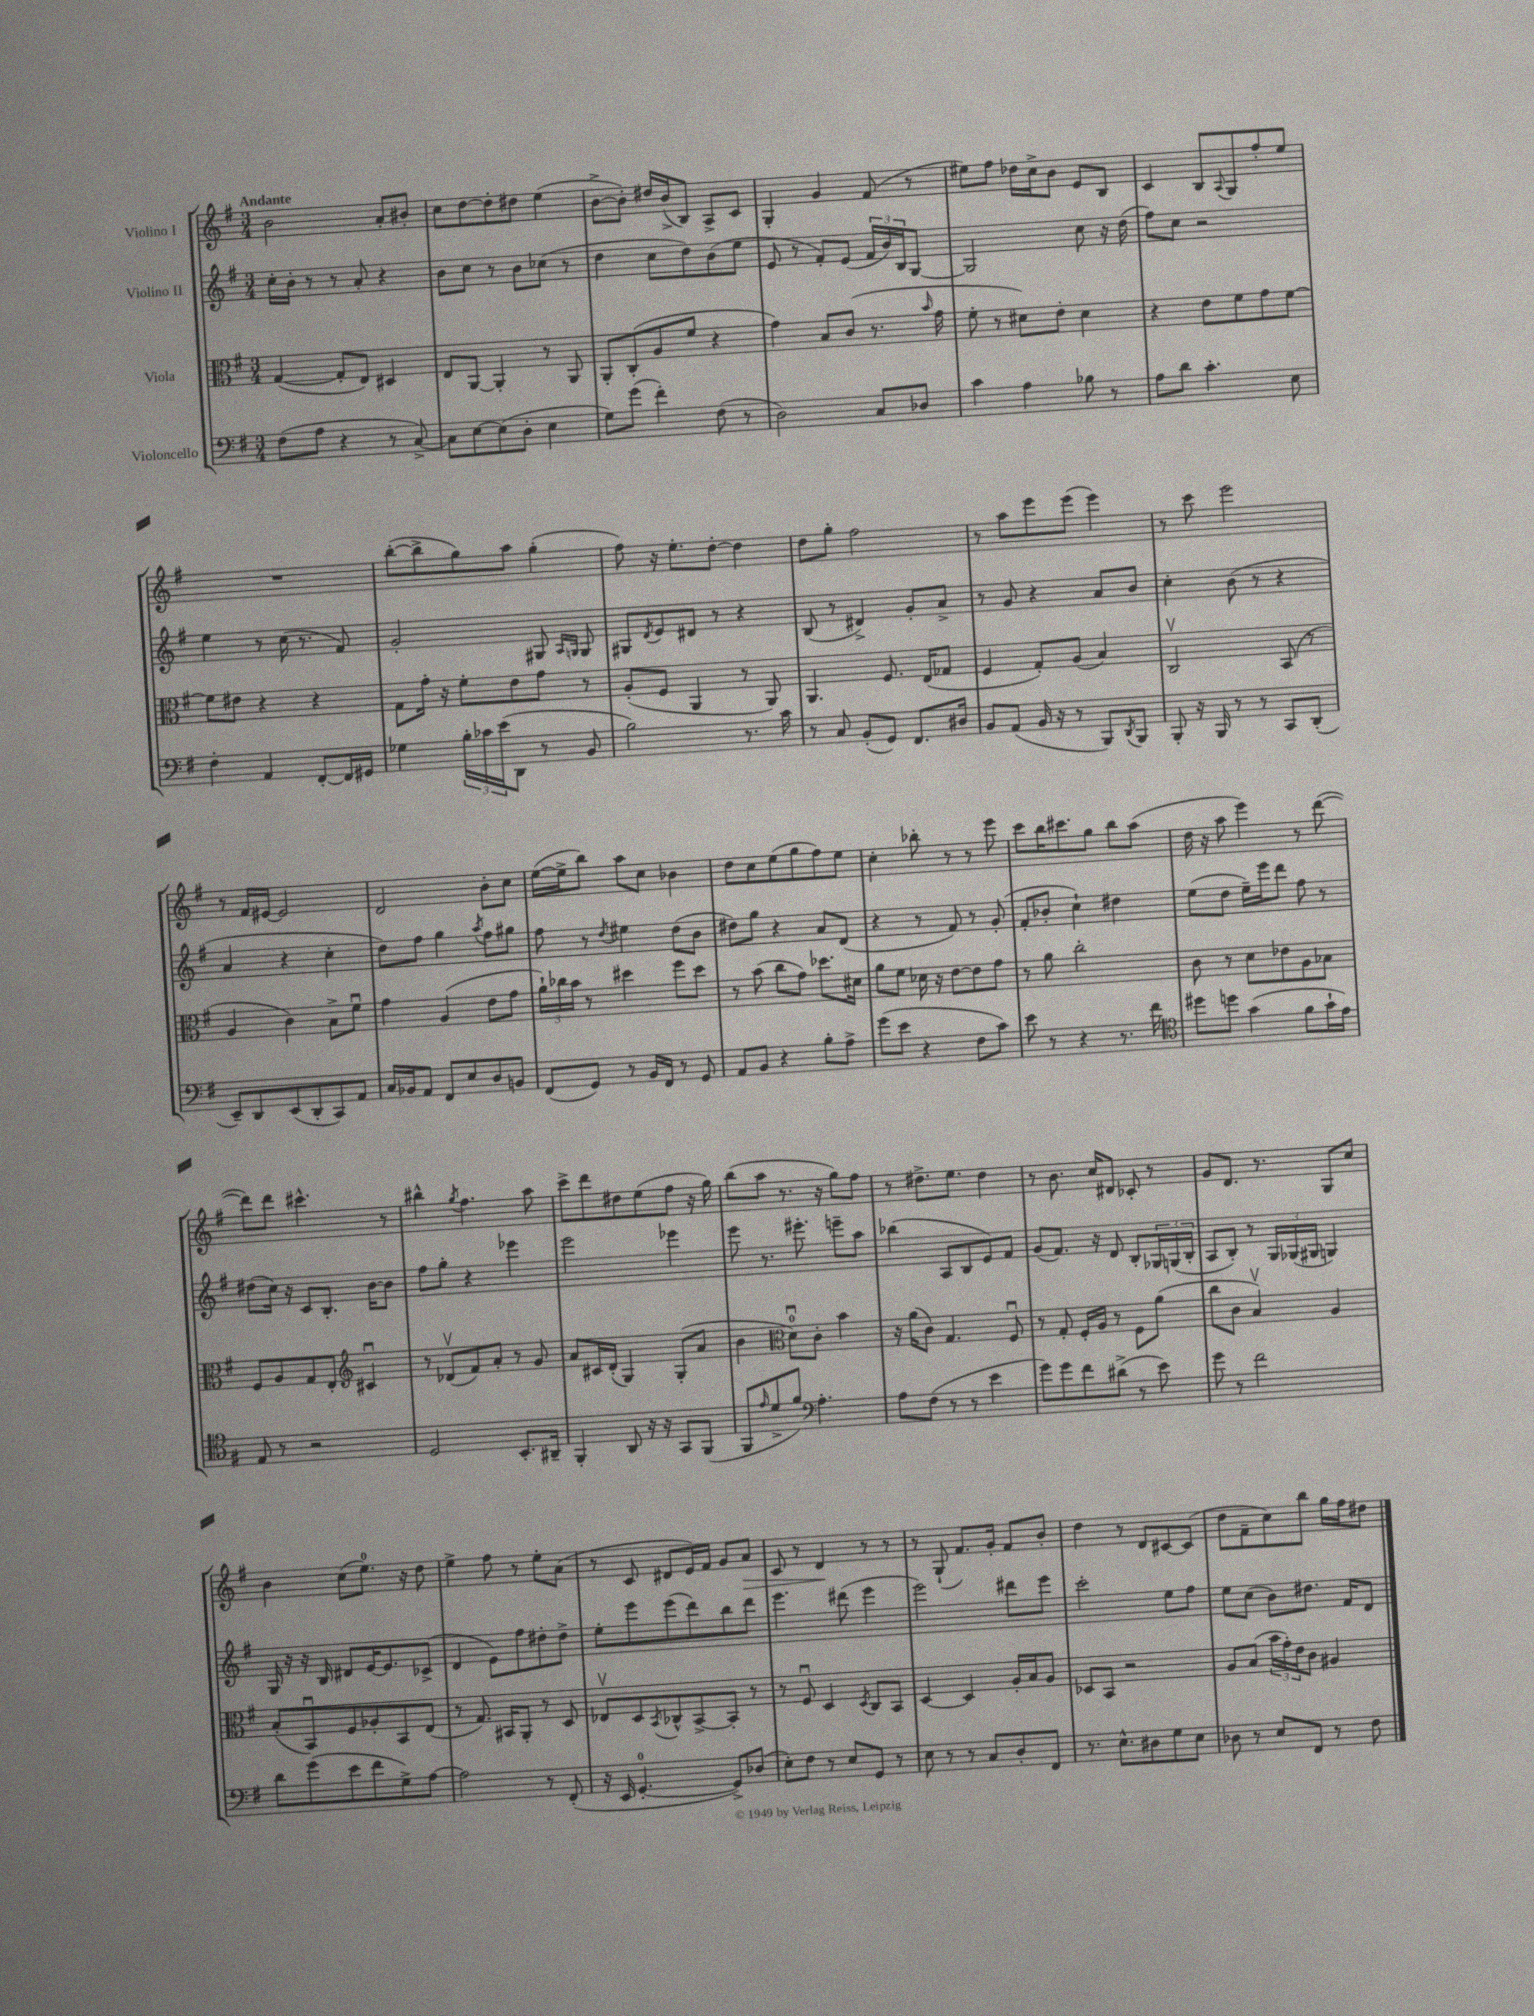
<<
\new StaffGroup <<
\new Staff = "s0" \with { instrumentName = "Violino I" } {
    \clef treble \key g \major \numericTimeSignature \time 3/4 \tempo "Andante"
    b'2 a'8-. bis'8-. |
    c''8 d''8~ d''8-. dis''8 e''4( |
    b'8~-> b'8-.) dis''16 b'16->( b8) a8-> c'8 |
    g4-. g'4 fis'8( r8 |
    eis''8) fis''8 des''16 c''16-> b'8 e'8 b8 |
    c'4 b8 \appoggiatura { a8 } g8 fis''8-. e''8 |
    R2. |
    b''8~-.( b''8-> g''8) a''8 g''4-.( |
    fis''8) r16 e''8.-. d''8~-. d''4 |
    d''8 g''8-. fis''2 |
    r8 a''8 e'''8 e'''8( e'''4) |
    r8 c'''8 e'''2 |
    r8 fis'16 eis'16~ eis'2 |
    d'2 b'8-. c''8 |
    e''16~( e''16-> b''8) a''8 c''8 bes'4 |
    d''8 c''8 e''8( g''8 fis''8) e''8 |
    c''4-. bes''8-. r8 r8 e'''8 |
    c'''8 b''16 cis'''8. g''8 b''8 a''8( |
    d''16 r16 a''8 e'''4) r8 d'''8~( |
    d'''8) d'''8 cis'''4.-^ r8 |
    bis''4-^ \acciaccatura { g''8 } fis''4. a''8 |
    c'''8-> d'''8 dis''8 e''8( fis''8 r16 g''16) |
    b''8( a''8 r8. r16 g''8) fis''8 |
    r8 dis''8.-> e''8. dis''4 |
    r8 b'8. c''16 dis'8 ces'8-. r8 |
    g'8 d'8. r8. g8 c''8 |
    b'4 c''8( e''8.-0) r16 d''8 |
    e''4-> fis''8 r8 e''8-. a'8( |
    r8 c'8 dis'8 e'16) fis'16 g'8 a'8\> |
    c'8 r8 d'4\! r8 r8 |
    r8 g8-!( fis'8.) g'16-. fis'8 b'8-. |
    d''4 r8 d'8 cis'8~ cis'8( |
    d''8 fis'8-- c''8) b''8 g''16 fis''16 dis''8 \bar "|." |
}
\new Staff = "s1" \with { instrumentName = "Violino II" } {
    \clef treble \key g \major \numericTimeSignature \time 3/4
    c''16-. b'16-. r8 r8 a'8-. r4 |
    b'8 c''8 r8 b'8 ces''8( r8 |
    d''4 c''8 d''8) b'8( e''8 |
    e'8 r8 fis'8-.) e'8( \tuplet 3/2 { fis'16 b'16) b16 } g8~ |
    g2 c''8 r16 d''16( |
    fis''8) c''8 r2 |
    e''4 r8 c''16( r8. fis'8) |
    g'2-. gis8 \grace { a16 g16 } g8 |
    gis8 \acciaccatura { d'8 } e'8 dis'8 r8 r4 |
    b8( r8 dis'4->) g'8-. a'8-> |
    r8 g'8 r4 a'8 b'8 |
    c''4-. b'8( r8 r4 |
    a'4 r4 c''4-. |
    d''8) fis''8 g''4 \acciaccatura { a''8 } fis''8 gis''8 |
    fis''8 r8 \acciaccatura { d''8 } eis''4 d''8( b'8 |
    dis''8) g''8 r4 a'8 d'8( |
    r4 r8 fis'8) r8 g'8-.( |
    fis'8-. bes'8-. c''4-!) dis''4 |
    e''8( d''8 e''16--) e'''16 d'''8 fis''8 r8 |
    dis''8( c''16) r16 c'8 b8.-. b'16~ b'8 |
    fis''8 g''8-. r4 ees'''4 |
    e'''2 ees'''4 |
    e'''8 r8. eis'''8.-. e'''8-- a''8 |
    bes''4( a8 b8 e'8) fis'8 |
    g'8( fis'8.) r16 d'8 b8-. \tuplet 3/2 { ges16 g16( b16-. } |
    a8 b8-.) r8 \tuplet 3/2 { g16 ges16( gis16 } g4) |
    g16 r16 r16 b16 dis'8 e'16~ e'8. ces'8->( |
    d'4 e'8) fis''8 dis''8-. dis''8-> |
    e''8-. e'''8 e'''8( d'''8) b''8 d'''8 |
    e'''4. dis'''8( e'''4 |
    e'''2) dis'''8 e'''8 |
    c'''2-. e''8 fis''8 |
    e''8 c''8( b'8) dis''8. fis'16 d'8 \bar "|." |
}
\new Staff = "s2" \with { instrumentName = "Viola" } {
    \clef alto \key g \major \numericTimeSignature \time 3/4
    g4~( g8-. e8) dis4 |
    e8 a,8~ a,4-. r8 a,8 |
    a,8-. c8-.( a8 fis'8 r4 |
    g'4) b8 c'8( r8. \grace { b'16 } g'16 |
    fis'8-. r8 dis'8) e'8-. dis'4 |
    r4 e'8 fis'8 g'8 fis'8~ |
    fis'8 eis'8 r4 r4 |
    g8 g'16-. r16 fis'8-. e'8 g'8 r8 |
    a8-.( fis8 a,4 r8 a,8) |
    a,4. fis8. e16( ges8 |
    fis4 g8-.) a8( b4) |
    c2\upbow b,8( r8 |
    a4 c'4) b8-> fis'8\downbow |
    g'4 a4( e'8 g'8 |
    \tuplet 3/2 { a'16-!) ces''16 b'16 } r8 dis''4 fis''8 dis''8 |
    r8 b'8( c''8 g'8) des''8. dis'16 |
    a'8 fis'8 des'16 r16 e'8~ e'8 g'8 |
    r8 a'8 c''2-. |
    c'8 r8 d'8 ees'8 a8 bes8 |
    fis8 a8 g8 e8-. \clef treble cis'4\downbow |
    r8 des'8\upbow( fis'8) a'8-. r8 g'8 |
    a'8 cis'16 d'16-.( g4) g8-.( a'8 |
    b'4 \clef alto d'8-0\downbow) c'8-. b'4 |
    r16 a'16( c'8) g4. fis8\downbow |
    r8 g8-. fis16-. a16 r8 fis8 a'8( |
    c''8 c'8 b4\upbow) a4 |
    b8-.( b,8\downbow) fis8 aes8-. b,8 e8( |
    r8 g8.) bis,16 a,8-. r8 d8 |
    ees8\upbow d8 \acciaccatura { b,8 } ces8-^ b,8~-> b,8-. r8 |
    r8 fis8\downbow d4 \acciaccatura { d8 } c8 b,8 |
    d4~ d4 a16-. b16 a8 |
    des8 b,8 r2 |
    a8 b8( \tuplet 3/2 { b'16 g'16-.) e'16 } c'8 ais4 \bar "|." |
}
\new Staff = "s3" \with { instrumentName = "Violoncello" } {
    \clef bass \key g \major \numericTimeSignature \time 3/4
    fis8( a8 r4 r8 c8~->) |
    c8 e8~ e8( d8-. e4 |
    g8) g'8( fis'4-.) fis8( r8 |
    d2) c8 des8 |
    c'4 a4 bes8 r8 |
    a8 d'8 c'4.-. e8 |
    fis4-. a,4 fis,8~-. fis,16 gis,16 |
    ges4 \tuplet 3/2 { b16-. ces'16 e'16( } d,8 r8 b,8 |
    b2) r8. c'16 |
    r8 c8 b,8-.( g,8) fis,8. dis16 |
    b,8 a,8( b,16 r16 r8 b,,8) \acciaccatura { d,8 } b,,8 |
    b,,8-. r16 b,,16 r8 r8 c,8 d,8-.( |
    e,8--) d,8 e,8( d,8-. c,8) a,8 |
    c16 bes,16 a,8 fis,8 e8 d8 b,8 |
    fis,8( g,8) r8 b,16 fis,16 r8 g,8 |
    a,8 b,8 r4 b8-. a8-> |
    g'8( e'8 r4 fis8 c'8) |
    e'8 r8 r4 r8. fis'16 |
    \clef tenor dis''8 d''8 g'4( fis'8 g'16-! e'16) |
    e8 r8 r2 |
    d2 b,8.-. ais,16-- |
    fis,4-. a,8 r16 r16 g,8 fis,8( |
    fis,8 \grace { e'16 } d'8-> fis'8) \clef bass a4.-. |
    a8 fis8( r8 r8 e'4 |
    g'8) g'8 fis'8 dis'8->( r8 e'8) |
    g'8 r8 fis'2 |
    d'8 g'8( e'8 fis'8 g8->) a8~ |
    a2 r8 fis,8-.( |
    r16 e,16 g,4.-0~-. g,8->) des8( |
    e8-.) fis8 r8 e8 g,8 r8 |
    e8 r8 r8 c8 d8-. fis,8 |
    r8. e8.-^ dis8 g8 e8 |
    des8 r8 e8 fis,8 r8 fis8 \bar "|." |
}
>>
>>
\layout { \context { \Score \remove "Bar_number_engraver" } }
